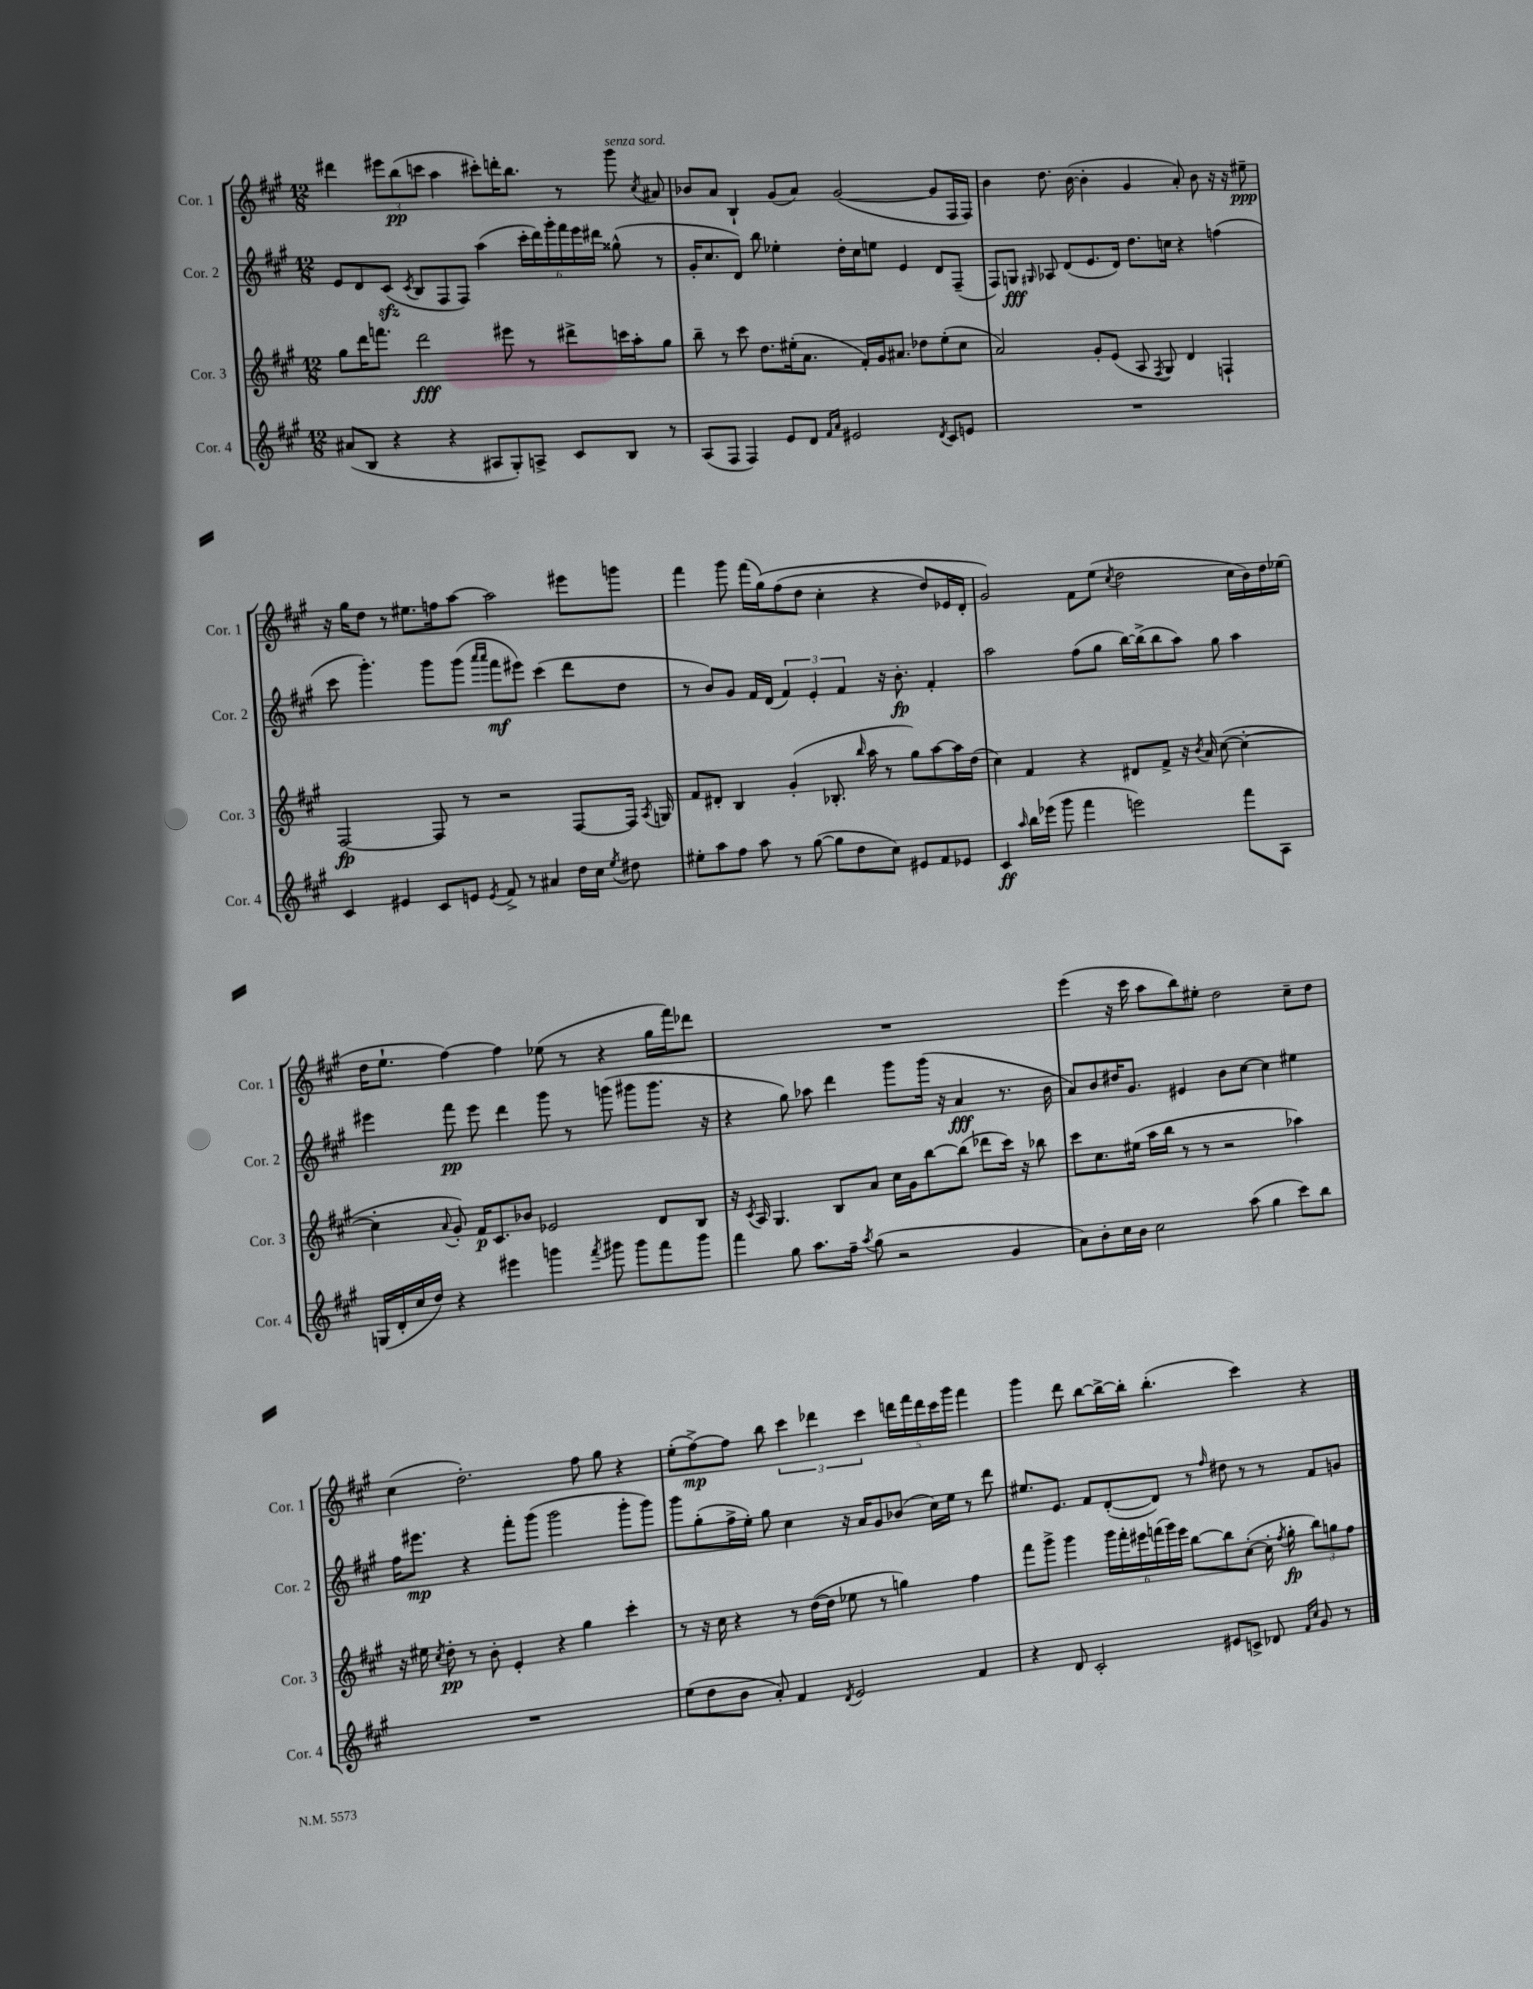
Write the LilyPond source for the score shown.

<<
\new StaffGroup <<
\new Staff = "s0" \with { instrumentName = "Cor. 1" shortInstrumentName = "Cor. 1" } {
    \clef treble \key a \major \numericTimeSignature \time 12/8
    \autoBeamOff dis'''4 \tuplet 3/2 { eis'''8[ b''8\pp( c'''8] } a''4 cis'''8[-.) d'''16-. b''8.] r8 gis'''8^\markup { \italic "senza sord." } \acciaccatura { cis''8 } ais'8 |
    bes'8[ a'8] b4-! gis'8[( a'8]) gis'2~( gis'8[ fis16 fis16]) |
    b'4 d''8. b'16~( b'4-. gis'4 a'8-.) b'8 r16 r16 eis''8--\ppp |
    r16 gis''16[ d''8] r8 eis''8.[ f''16 a''8]~ a''2 eis'''8[ g'''8] |
    fis'''4 gis'''8 fis'''16[( gis''16)\( fis''8( d''8] cis''4-. r4 d''8[) ees'16 d'16]-. |
    gis'2\) fis'8[ e''8]( \acciaccatura { cis''8 } d''2 cis''16[ b'16) d''16 ees''16]( |
    d''16[ e''8.]-! fis''4~) fis''4 ees''8( r8 r4 gis''16[ fis'''16) des'''8] |
    R1. |
    e'''4( r16 cis'''16 a''8[ b''8) eis''8]-. d''2 cis''8[-- d''8] |
    cis''4( d''2.-.) fis''8 gis''8 r4 |
    e''8[-.( fis''8~->\mp) fis''8] b''8 \tuplet 3/2 { cis'''4 des'''4 cis'''4 } \tuplet 5/4 { d'''16[ fis'''16 d'''16 cis'''16 gis'''16] } fis'''4 |
    gis'''4 d'''8 b''8[~ b''16~-> b''16]-. b''4.-.( cis'''4) r4 \bar "|." |
}
\new Staff = "s1" \with { instrumentName = "Cor. 2" shortInstrumentName = "Cor. 2" } {
    \clef treble \key a \major \numericTimeSignature \time 12/8
    \autoBeamOff e'8[ d'8 cis'8]\sfz( \acciaccatura { cis'8 } b8[ fis8 fis8]) a''4( \tuplet 6/4 { cis'''16[-. d'''16) gis'''16-. fis'''16 e'''16 dis'''16] } gisis''8-^( r8 |
    gis'16[-. cis''8. d'8]) b''8 ees''4-. d''16[-. cis''16 e''8] e'4 d'8[ fis8]--( |
    fis8[) g8]\fff \grace { gis16 } aes8 d'8[( e'8. d'16]) d''8.[ c''16] r4 f''4( |
    cis'''8 gis'''4.-.) gis'''8[ gis'''8]( \grace { a'''16[ a'''16] } fis'''8[\mf eis'''8]) cis'''4( d'''8[ d''8] |
    r8 b'8[) gis'8] fis'16[ d'16]( \tuplet 3/2 { fis'4) e'4-. fis'4 } r16 b'8.-.\fp fis'4-. |
    a''2 fis''8[( gis''8] b''16[~) b''16->( b''8 a''8]) gis''8 a''4 |
    eis'''4 fis'''8\pp eis'''8 d'''4 gis'''8 r8 g'''8( gis'''8[ gis'''8.] r16 |
    r4 gis''8) aes''8 d'''4 gis'''8[ gis'''16]( r16 a'4\fff r8. b'16 |
    a'8[) b'8 dis''16 gis'8.] eis'4 b'8[ cis''8]~ cis''4 eis''4 |
    fis''16[ eis'''8.]\mp r4 fis'''8[-. gis'''8]( gis'''2 gis'''8[-. gis'''8]) |
    gis'''8[ gis''8-.( fis''16-> e''16]-.) gis''8 cis''4 r16 a'16[ gis'8 bes'8]( cis''16[) e''16] r8 d'''8 |
    eis''8.[ e'8.] fis'8[ d'8~-.( d'8]) r8 \grace { fis''16 } dis''8 r8 r8 fis'8[ g'8] \bar "|." |
}
\new Staff = "s2" \with { instrumentName = "Cor. 3" shortInstrumentName = "Cor. 3" } {
    \clef treble \key a \major \numericTimeSignature \time 12/8
    \autoBeamOff gis''8[ d'''16 f'''8.] d'''2\fff eis'''8 r8 dis'''8[-> c'''16 a''16-. gis''8] |
    b''8-- r8 cis'''8 d''8.[ eis''16-.( a'8.] fis'16[-.) gis'16 ais'8.] des''8[ eis''8-.( cis''8] |
    a'2) gis'8[-. e'8]( a8 \acciaccatura { fis8 } gis8) d'4 f4-! |
    fis2~\fp fis8 r8 r2 fis8[~ fis16] \acciaccatura { a8 } g16 |
    fis'8[ dis'8]-. b4 gis'4-.( bes8.-. \grace { b''16 } a''16 r8 gis''8[) a''8~ a''16 d''16]( |
    cis''4) fis'4 r4 dis'8[ fis'8]-> r16 \acciaccatura { b'8 } a'16 cis''8~( cis''4~-. |
    cis''4-. \appoggiatura { a'8 } gis'8-.) fis'16[\p cis'8. bes'8] ees'2 d'8[ b8] |
    r16 \acciaccatura { cis'8 } a16 gis4. b8[ a'8] cis''16[ gis'16 b''8~ b''8]( des'''8[ cis'''16]) r16 bes''8 |
    cis'''8[ cis''8. eis''16]( a''16[ b''16] r8 r8 r2 aes''4) |
    r16 eis''16 \acciaccatura { cis''8 } d''8-.\pp r8 b'8-. e'4-. r4 gis''4 cis'''4-. |
    r8 r16 cis''16 r4 r8 d''16[~( d''16] ees''8 r8 g''4) fis''4 |
    fis'''8[ gis'''8]-> gis'''4 \tuplet 6/4 { gis'''16[ fis'''16-. eis'''16 f'''16( gis'''16) eis'''16] } b''8[~ b''8 cis''8]~-.( cis''16-. \acciaccatura { fis''8 } gis''16-.\fp \tuplet 3/2 { b''8[) g''8 fis''8] } \bar "|." |
}
\new Staff = "s3" \with { instrumentName = "Cor. 4" shortInstrumentName = "Cor. 4" } {
    \clef treble \key a \major \numericTimeSignature \time 12/8
    \autoBeamOff ais'8[( b8] r4 r4 ais8[ gis8-.) a8]-> cis'8[ b8] r8 |
    a8[( fis8] fis4) e'8[ d'8] \grace { fis'16[ a'16] } eis'2 \acciaccatura { d'8 } cis'8[ e'8] |
    R1. |
    cis'4 eis'4 cis'8[ e'8] \acciaccatura { e'8 } fis'8-> r8 ais'4 d''16[ cis''16] \acciaccatura { e''8 } dis''8 |
    eis''8[-. a''8 fis''8] a''8 r8 gis''8~( gis''8[ d''8 cis''8]) eis'8[ fis'8 ees'8] |
    cis'4\ff \grace { a''16 } b''16[ ees'''16]( gis'''8 fis'''4 e'''2) fis'''8[ a8] |
    g16[( d'16-. cis''16 d''16]) r4 eis'''4 g'''4 \acciaccatura { fis'''8 } gis'''8 gis'''8[ fis'''8 gis'''8] |
    fis'''4 gis''8 a''8.[ fis''16]-- \acciaccatura { a''8 } gis''8( r2 gis'4 |
    a'8[) b'8-. cis''16 b'16] cis''2 a''8( gis''4 cis'''8[) b''8] |
    R1. |
    e''8[( d''8 b'8] a'8-.) fis'4 \acciaccatura { d'8 } e'2 fis'4 |
    r4 d'8 cis'2-. eis'8[ c'8]-> des'8 \grace { fis'16[ cis''16] } gis'8 r8 \bar "|." |
}
>>
>>
\layout { \context { \Score \remove "Bar_number_engraver" } }
